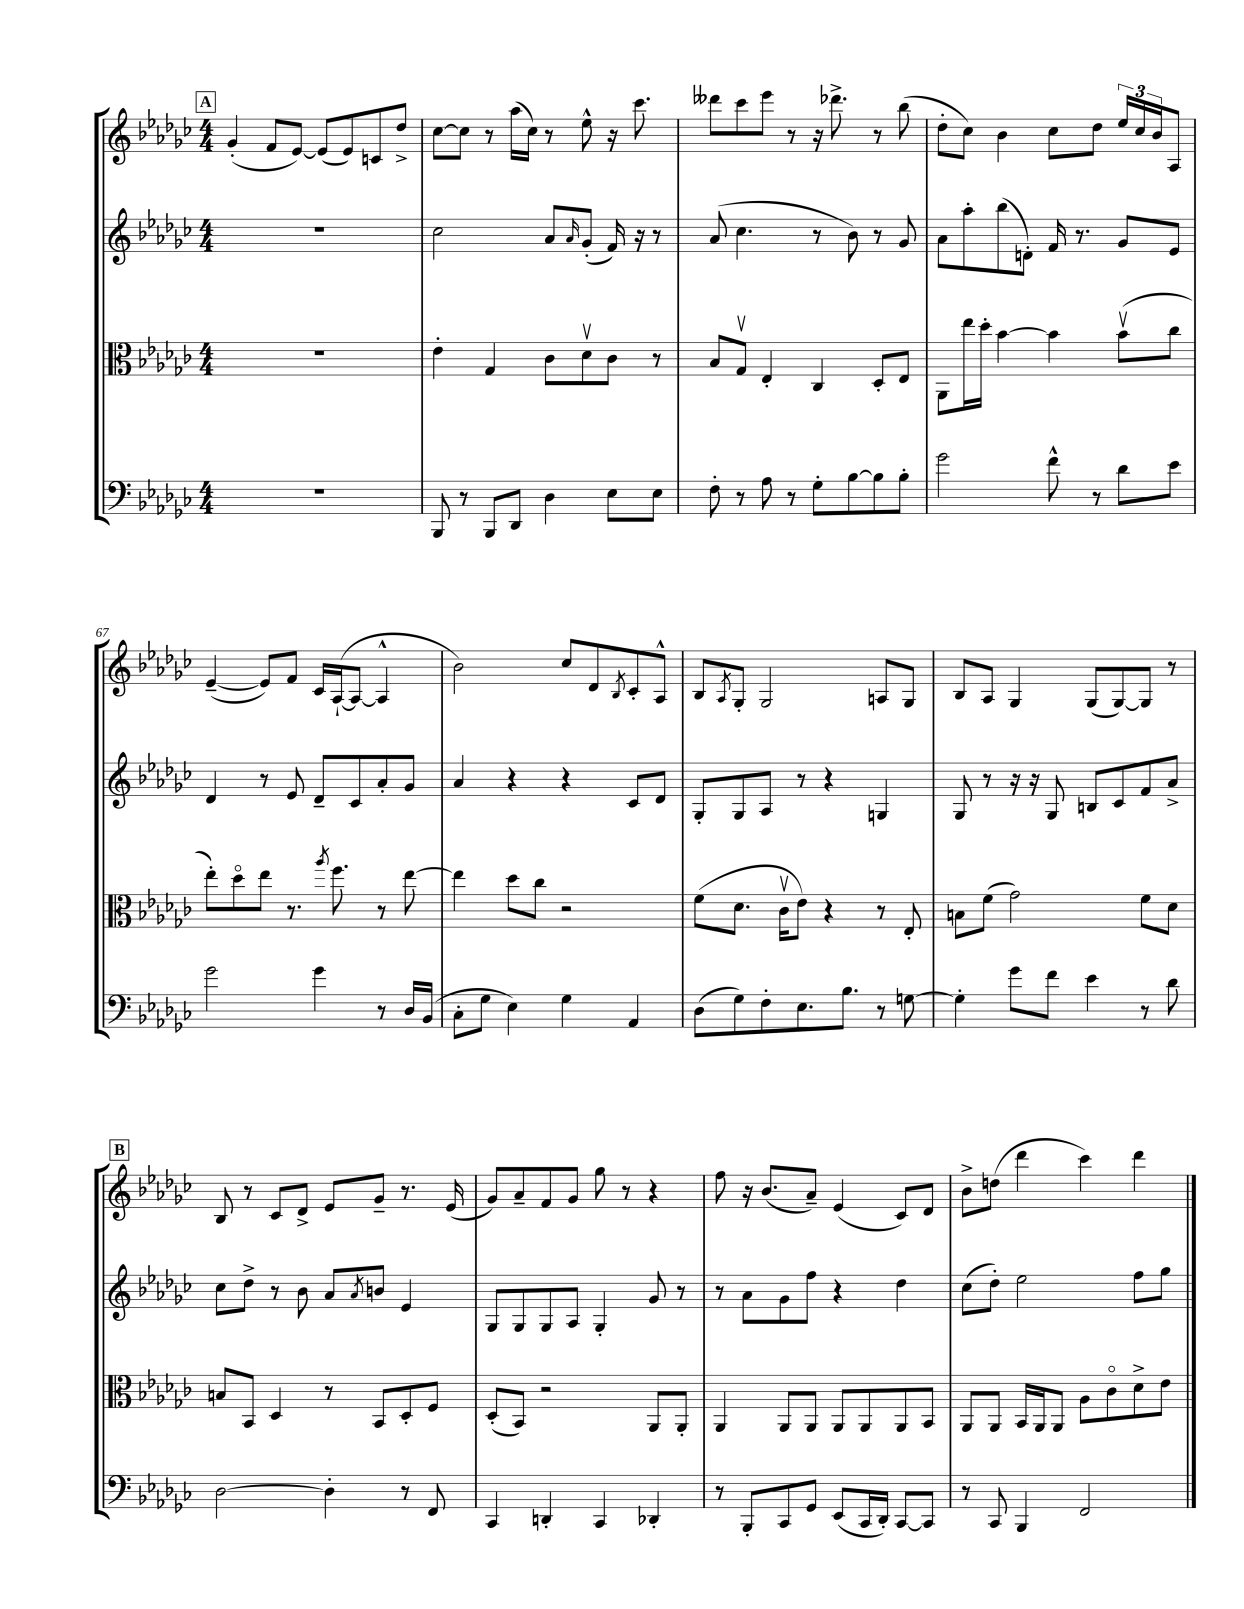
<<
\new StaffGroup <<
\new Staff = "s0" {
    \clef treble \key ges \major \numericTimeSignature \time 4/4
    \mark \markup { \box "A" } ges'4-.( f'8 ees'8~) ees'8( ees'8) c'8 des''8-> |
    ces''8~ ces''8 r8 aes''16( ces''16) r8 ees''8-^ r16 ces'''8. |
    deses'''8 ces'''8 ees'''8 r8 r16 des'''8.-> r8 bes''8( |
    des''8-. ces''8) bes'4 ces''8 des''8 \tuplet 3/2 { ees''16 ces''16 bes'16 } aes8 |
    ees'4~--( ees'8) f'8 ces'16 aes16~-!( aes8~ aes4-^ |
    bes'2) ces''8 des'8 \acciaccatura { bes8 } ces'8-. aes8-^ |
    bes8 \acciaccatura { aes8 } ges8-. ges2 a8 ges8 |
    bes8 aes8 ges4 ges8( ges8~) ges8 r8 |
    \mark \markup { \box "B" } bes8 r8 ces'8 des'8-> ees'8 ges'8-- r8. ees'16( |
    ges'8) aes'8-- f'8 ges'8 ges''8 r8 r4 |
    f''8 r16 bes'8.( aes'8--) ees'4( ces'8) des'8 |
    bes'8-> d''8( des'''4 ces'''4) des'''4 \bar "|." |
}
\new Staff = "s1" {
    \clef treble \key ges \major \numericTimeSignature \time 4/4
    \mark \markup { \box "A" } R1 |
    ces''2 aes'8 \grace { aes'16 } ges'8-.( f'16) r16 r8 |
    aes'8( ces''4. r8 bes'8) r8 ges'8 |
    aes'8 aes''8-. bes''8( d'8-.) f'16 r8. ges'8 ees'8 |
    des'4 r8 ees'8 des'8-- ces'8 aes'8-. ges'8 |
    aes'4 r4 r4 ces'8 des'8 |
    ges8-. ges8 aes8 r8 r4 g4 |
    ges8 r8 r16 r16 ges8 b8 ces'8 f'8 aes'8-> |
    \mark \markup { \box "B" } ces''8 des''8-> r8 bes'8 aes'8 \acciaccatura { aes'8 } b'8 ees'4 |
    ges8 ges8 ges8 aes8 ges4-. ges'8 r8 |
    r8 aes'8 ges'8 f''8 r4 des''4 |
    ces''8( des''8-.) ees''2 f''8 ges''8 \bar "|." |
}
\new Staff = "s2" {
    \clef alto \key ges \major \numericTimeSignature \time 4/4
    \mark \markup { \box "A" } R1 |
    ees'4-. ges4 ces'8 des'8\upbow ces'8 r8 |
    bes8 ges8\upbow ees4-. ces4 des8-. ees8 |
    aes,8 ees''16 des''16-. bes'4~ bes'4 bes'8\upbow( ces''8 |
    ees''8-.) des''8\flageolet ees''8 r8. \acciaccatura { aes''8 } f''8. r8 ees''8~ |
    ees''4 des''8 ces''8 r2 |
    f'8( des'8. ces'16\upbow ees'8) r4 r8 ees8-. |
    b8 f'8( ges'2) f'8 des'8 |
    \mark \markup { \box "B" } b8 bes,8 des4 r8 bes,8 des8-. f8 |
    des8-.( bes,8) r2 aes,8 aes,8-. |
    aes,4 aes,8 aes,8 aes,8 aes,8 aes,8 bes,8 |
    aes,8 aes,8 bes,16 aes,16 aes,8 aes8 ces'8\flageolet des'8-> ees'8 \bar "|." |
}
\new Staff = "s3" {
    \clef bass \key ges \major \numericTimeSignature \time 4/4
    \mark \markup { \box "A" } R1 |
    bes,,8 r8 bes,,8 des,8 des4 ees8 ees8 |
    f8-. r8 aes8 r8 ges8-. bes8~ bes8 bes8-. |
    ges'2 f'8-^ r8 des'8 ees'8 |
    ges'2 ges'4 r8 des16 bes,16( |
    ces8-. ges8 ees4) ges4 aes,4 |
    des8( ges8) f8-. ees8. bes8. r8 g8~ |
    g4-. ges'8 f'8 ees'4 r8 des'8 |
    \mark \markup { \box "B" } des2~ des4-. r8 f,8 |
    ces,4 d,4-. ces,4 des,4-. |
    r8 bes,,8-. ces,8 ges,8 ees,8( ces,16 des,16-.) ces,8~ ces,8 |
    r8 ces,8 bes,,4 f,2 \bar "|." |
}
>>
>>
\layout { \context { \Score currentBarNumber = #63 } }
